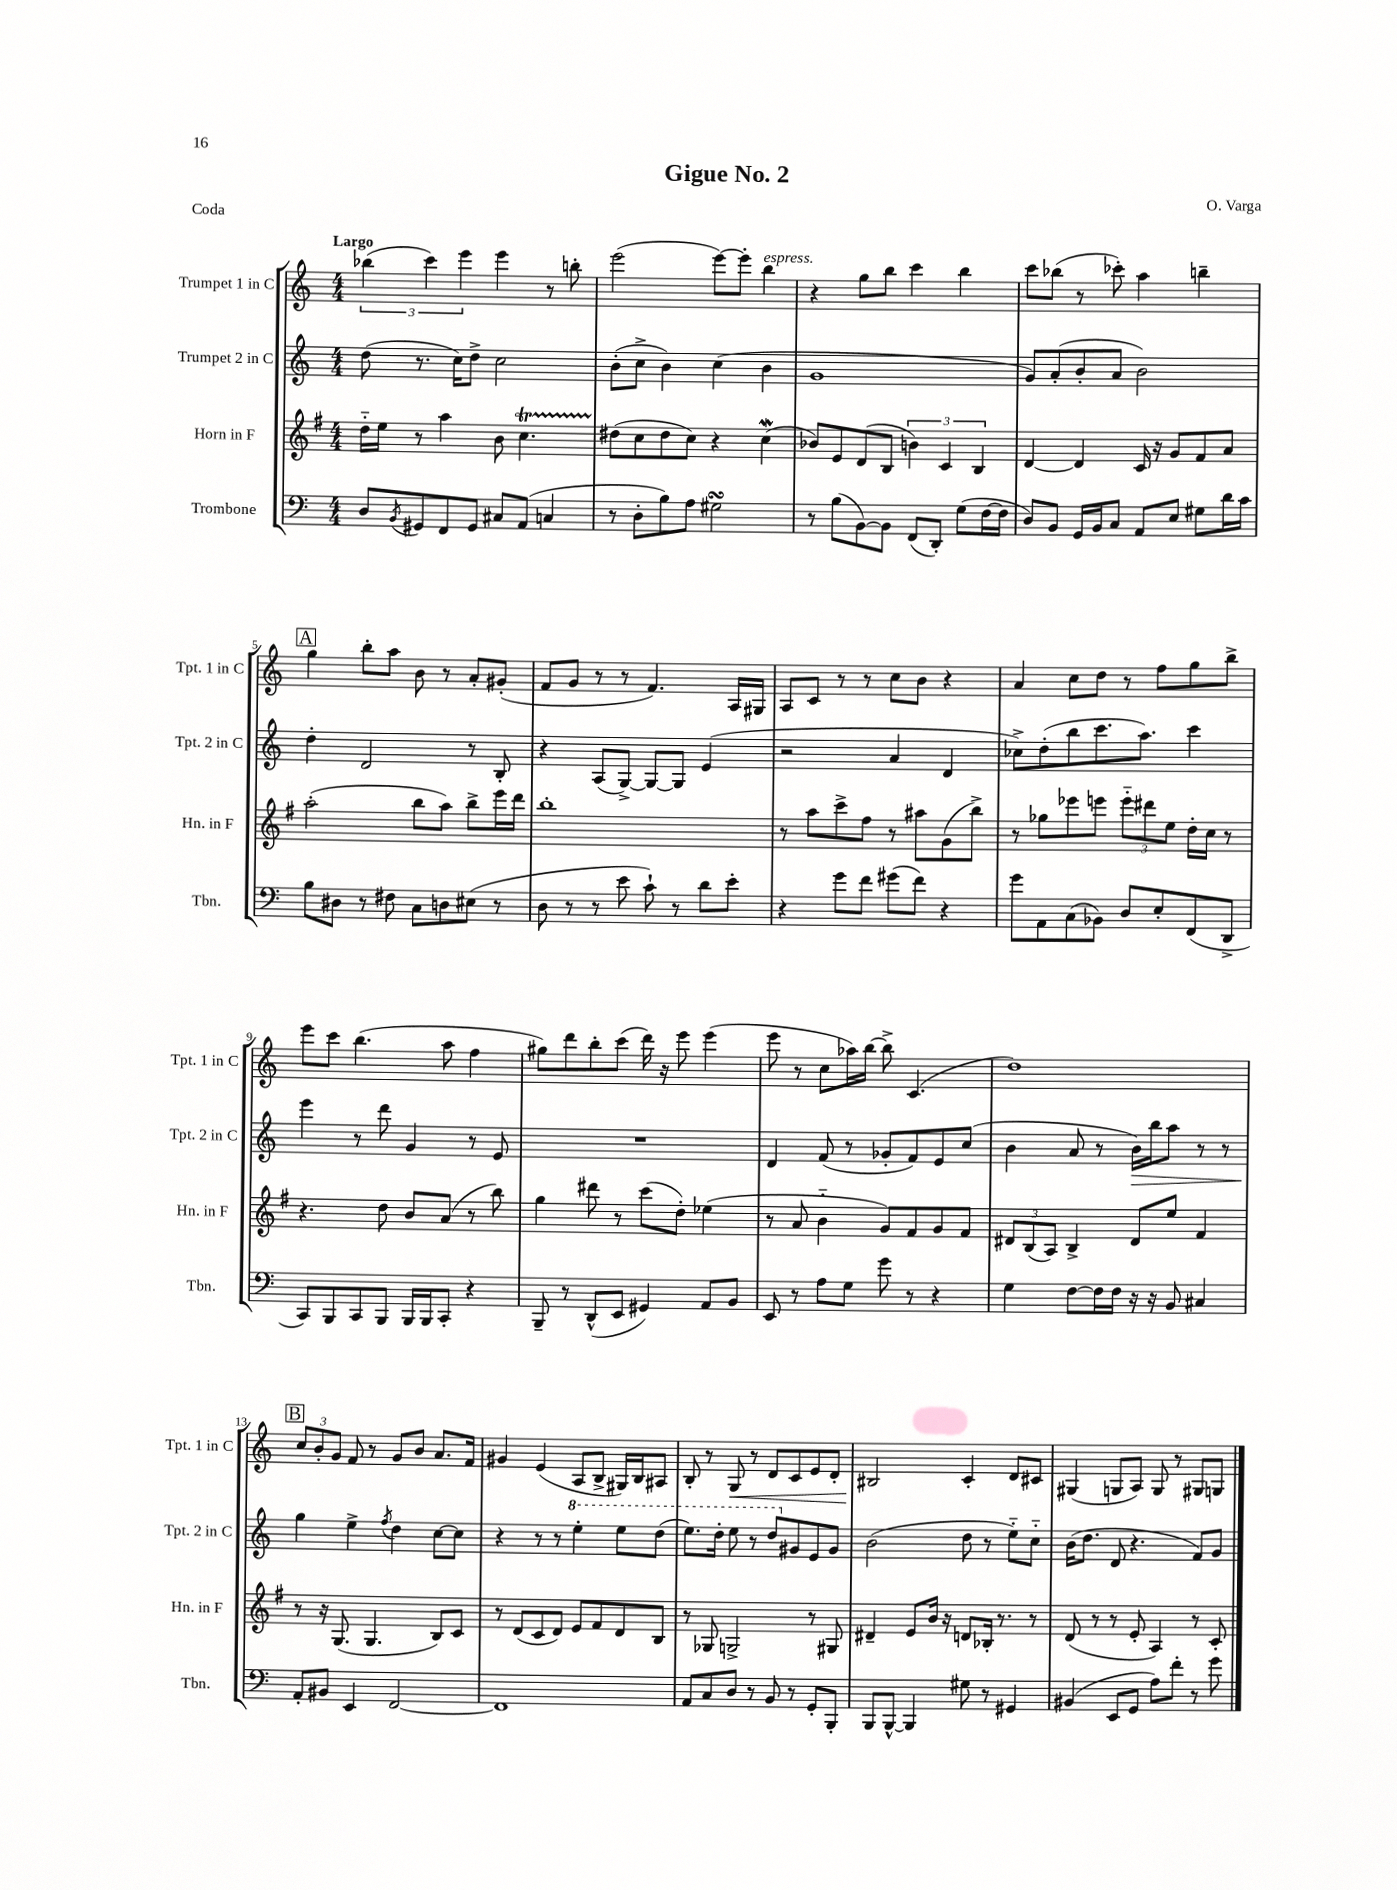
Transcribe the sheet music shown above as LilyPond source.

\header { title = "Gigue No. 2" composer = "O. Varga" piece = "Coda" }
<<
\new StaffGroup <<
\new Staff = "s0" \with { instrumentName = "Trumpet 1 in C" shortInstrumentName = "Tpt. 1 in C" } {
    \clef treble \key c \major \numericTimeSignature \time 4/4 \tempo "Largo"
    \tuplet 3/2 { bes''4( c'''4) e'''4 } e'''4 r8 b''8-. |
    e'''2( e'''8~) e'''8-. b''4^\markup { \italic "espress." } |
    r4 g''8 b''8 c'''4 b''4 |
    c'''8 bes''8( r8 ces'''8-.) a''4 b''4-- |
    \mark \markup { \box "A" } g''4 b''8-. a''8 b'8 r8 a'8-. gis'8-.( |
    f'8 g'8 r8 r8 f'4.) a16 gis16 |
    a8 c'8 r8 r8 c''8 b'8 r4 |
    a'4 c''8 d''8 r8 f''8 g''8 b''8-> |
    e'''8 c'''8 b''4.( a''8 f''4 |
    gis''8) d'''8 b''8-. c'''8( d'''16) r16 e'''8 e'''4( |
    e'''8 r8 c''8 aes''16) b''16~ b''8-> c'4.( |
    d''1) |
    \mark \markup { \box "B" } \tuplet 3/2 { c''8 b'8-. g'8 } f'8 r8 g'8 b'8 a'8. f'16 |
    gis'4 e'4( a8 b8-> gis16) b16 ais8 |
    b8-. r8 g8\< r8 d'8 c'8 e'8 d'8-. |
    bis2\! c'4-. d'8 cis'8 |
    gis4( g8 a8) g8 r8 gis8 g8 \bar "|." |
}
\new Staff = "s1" \with { instrumentName = "Trumpet 2 in C" shortInstrumentName = "Tpt. 2 in C" } {
    \clef treble \key c \major \numericTimeSignature \time 4/4
    d''8( r8. c''16) d''8-> c''2 |
    b'8-.( c''8-> b'4) c''4( b'4 |
    g'1 |
    g'8) a'8-.( b'8-. a'8 b'2) |
    \mark \markup { \box "A" } d''4-. d'2 r8 b8-. |
    r4 a8( g8~->) g8~ g8 e'4( |
    r2 a'4 d'4 |
    ces''8->) d''8-.( b''8 c'''8. a''8.) c'''4 |
    e'''4 r8 d'''8 g'4 r8 e'8 |
    R1 |
    d'4 f'8( r8 ges'8-. f'8) e'8 c''8( |
    b'4 a'8 r8 b'16\>) b''16 a''8 r8 r8 |
    \mark \markup { \box "B" } g''4\! e''4-> \acciaccatura { f''8 } d''4 c''8~ c''8 |
    r4 r8 r8 \ottava #1 e'''4-. e'''8 d'''8( |
    e'''8.) d'''16-. e'''8 r8 d'''8 \ottava #0 gis'8 e'8 gis'8 |
    b'2( d''8 r8 e''8-_) c''8-_ |
    b'16( d''8. d'8 r4. f'8) g'8 \bar "|." |
}
\new Staff = "s2" \with { instrumentName = "Horn in F" shortInstrumentName = "Hn. in F" } {
    \clef treble \key g \major \numericTimeSignature \time 4/4
    d''16-_ e''16 r8 a''4 b'8 c''4.\startTrillSpan |
    dis''8\stopTrillSpan( c''8 dis''8 c''8) r4 c''4\mordent( |
    bes'8) e'8 d'8( b8 \tuplet 3/2 { b'4) c'4 b4 } |
    d'4~ d'4 c'16 r16 g'8 fis'8 a'8 |
    \mark \markup { \box "A" } a''2-.( b''8 a''8) b''8-> e'''16 d'''16 |
    b''1-. |
    r8 a''8 c'''8-> fis''8 r8 ais''8 g'8( b''8->) |
    r8 ges''8 ees'''8 e'''8 \tuplet 3/2 { e'''8-_ dis'''8 e''8 } d''16-. c''16 r8 |
    r4. d''8 b'8 a'8( r8 b''8) |
    g''4 dis'''8 r8 c'''8( d''8-.) ees''4( |
    r8 a'8 b'4-_ g'8) fis'8 g'8 fis'8 |
    \tuplet 3/2 { dis'8 b8( a8) } b4-> dis'8 e''8 fis'4 |
    \mark \markup { \box "B" } r8 r16 g8.( g4. b8) c'8 |
    r8 d'8( c'8 d'8) e'8 fis'8 d'8 b8 |
    r8 ges8 g2-> r8 gis8 |
    dis'4-- e'8 b'16 r16 d'8 bes16-. r8. r8 |
    d'8( r8 r8 e'8-. a4) r8 c'8-. \bar "|." |
}
\new Staff = "s3" \with { instrumentName = "Trombone" shortInstrumentName = "Tbn." } {
    \clef bass \key c \major \numericTimeSignature \time 4/4
    d8 \acciaccatura { b,8 } gis,8 f,8 gis,8 cis8 a,8( c4 |
    r8 d8-. b8) a8 gis2\turn |
    r8 b8( b,8~) b,8 f,8( d,8-.) g8( f16~ f16 |
    d8) b,8 g,16 b,16 c8 a,8 e8 gis8 d'16 c'16 |
    \mark \markup { \box "A" } b8 dis8 r8 fis8 c8 d8 eis8( r8 |
    d8 r8 r8 e'8 c'8-!) r8 d'8 e'8-. |
    r4 g'8 f'8 gis'8( f'8) r4 |
    g'8 a,8 c8( bes,8) d8 e8-. f,8( d,8-> |
    c,8) b,,8 c,8 b,,8 b,,16 b,,16 c,8-. r4 |
    b,,8-- r8 d,8-^( e,8 gis,4) a,8 b,8 |
    e,8 r8 a8 g8 g'8 r8 r4 |
    g4 f8~ f16 f16 r16 r16 b,8 cis4 |
    \mark \markup { \box "B" } a,8-. bis,8 e,4 f,2~ |
    f,1 |
    a,8 c8 d8 r8 b,8 r8 g,8-. b,,8-. |
    b,,8 b,,8~-^ b,,4 gis8 r8 gis,4 |
    bis,4( e,8 g,8 a8) f'8-. r8 g'8 \bar "|." |
}
>>
>>
